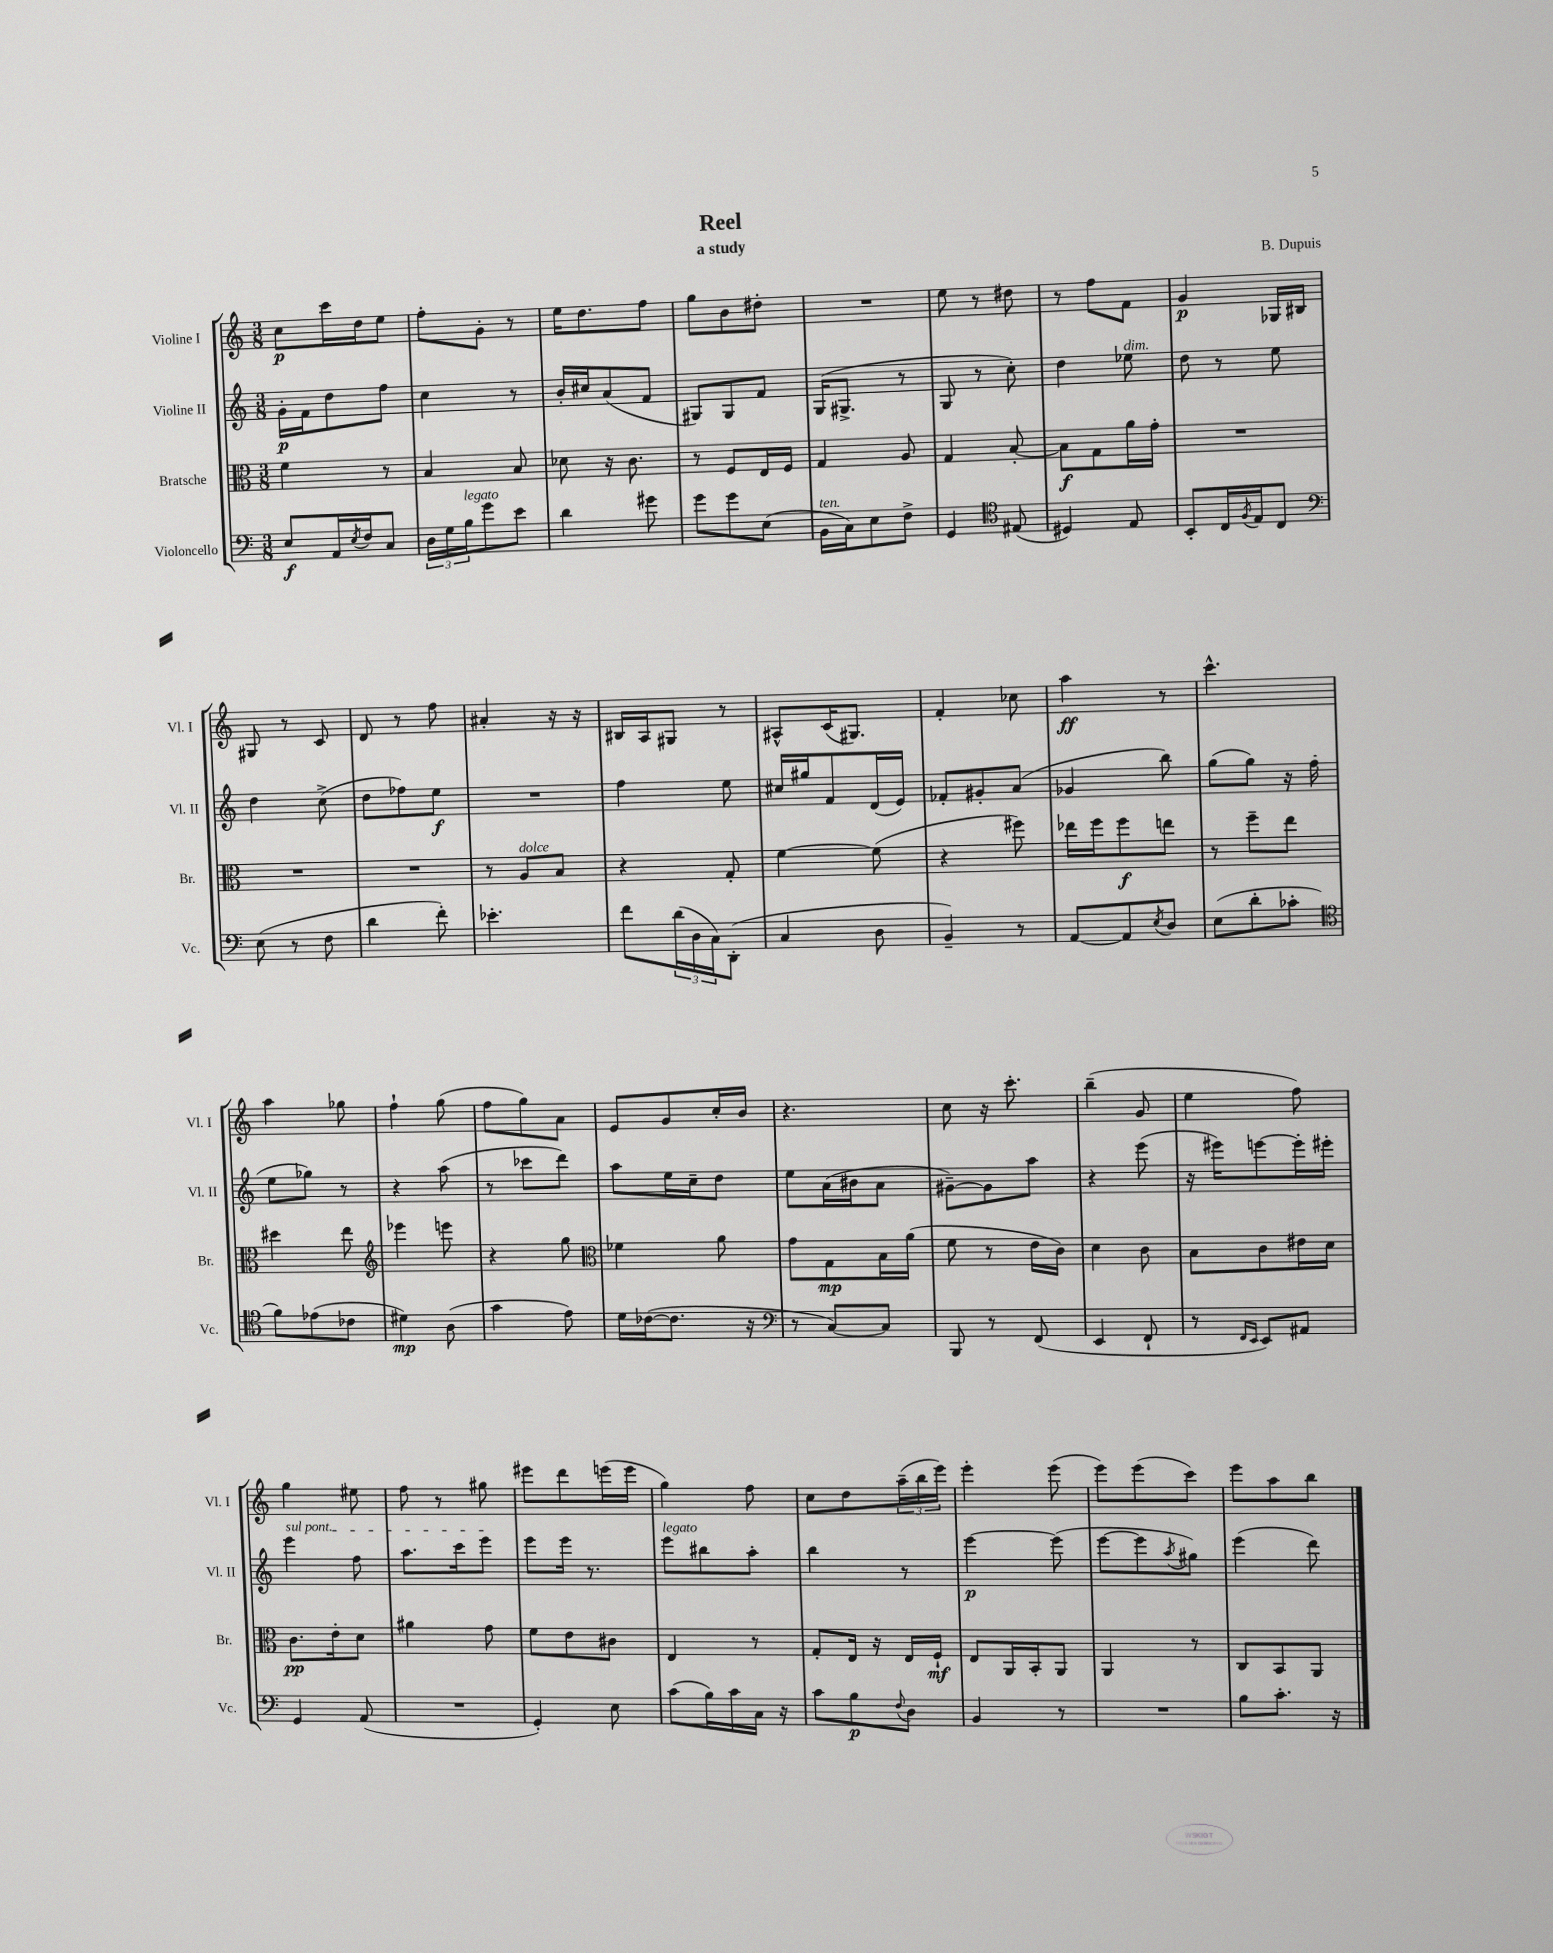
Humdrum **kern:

**kern	**dynam	**kern	**dynam	**kern	**dynam	**kern	**dynam
*part4	*part4	*part3	*part3	*part2	*part2	*part1	*part1
*staff4	*staff4	*staff3	*staff3	*staff2	*staff2	*staff1	*staff1
*I"Violoncello	*	*I"Bratsche	*	*I"Violine II	*	*I"Violine I	*
*I'Vc.	*	*I'Br.	*	*I'Vl. II	*	*I'Vl. I	*
*clefF4	*	*clefC3	*	*clefG2	*	*clefG2	*
*k[]	*	*k[]	*	*k[]	*	*k[]	*
*M3/8	*	*M3/8	*	*M3/8	*	*M3/8	*
=1	=1	=1	=1	=1	=1	=1	=1
8E/L	f	4f\	.	16g'\LL	p	8cc\L	p
.	.	.	.	16f\J	.	.	.
16AA/L	.	.	.	8dd\	.	16ccc\L	.
8qE/	.	.	.	.	.	.	.
16F/J	.	.	.	.	.	16dd\J	.
8C/J	.	8r	.	8ff\J	.	8ee\J	.
=2	=2	=2	=2	=2	=2	=2	=2
24D\LL	.	4B/	.	4cc\	.	8ff'\L	.
24G\	.	.	.	.	.	.	.
!LO:TX:a:i:t=legato	!	!	!	!	!	!	!
24B\J	.	.	.	.	.	.	.
8g\	.	.	.	.	.	8g'\J	.
8e\J	.	8B/	.	8r	.	8r	.
=3	=3	=3	=3	=3	=3	=3	=3
4d\	.	8d-X\	.	16b'/LL	.	16ee\KL	.
.	.	.	.	16cc#X/J	.	8.dd\	.
.	.	16r	.	(8a/	.	.	.
.	.	8.c\	.	.	.	.	.
8g#X\	.	.	.	8f/J	.	8ff\J	.
=4	=4	=4	=4	=4	=4	=4	=4
8g\L	.	8r	.	8G#X/L)	.	8gg\L	.
8g\	.	8F/L	.	8G#/	.	8b\	.
(8E\J	.	16E/L	.	8f/J	.	8dd#X'\J	.
.	.	16F/JJ	.	.	.	.	.
=5	=5	=5	=5	=5	=5	=5	=5
!LO:TX:a:i:t=ten.	!	!	!	!	!	!	!
16BB\LL	.	4G/	.	(16G/KL	.	4.r	.
16C\J)	.	.	.	8.G#X^/J	.	.	.
8E\	.	.	.	.	.	.	.
8F^\J	.	8A/	.	8r	.	.	.
=6	=6	=6	=6	=6	=6	=6	=6
4GG/	.	4G/	.	8G/	.	8ee\	.
.	.	.	.	8r	.	8r	.
*clefC4	*	*	*	*	*	*	*
(8E#X/	.	[8B'/	.	8cc'\)	.	8dd#X\	.
=7	=7	=7	=7	=7	=7	=7	=7
4D#X/)	.	8B\L]	f	4dd\	.	8r	.
.	.	8G\	.	.	.	8ff\L	.
!	!	!	!	!LO:TX:a:i:t=dim.	!	!	!
8E/	.	16a\L	.	8ee-X\	.	8f\J	.
.	.	16g'\JJ	.	.	.	.	.
=8	=8	=8	=8	=8	=8	=8	=8
8BB'/L	.	4.r	.	8dd\	.	4g/	p
16C/L	.	.	.	8r	.	.	.
8qF/	.	.	.	.	.	.	.
16E/J	.	.	.	.	.	.	.
8C/J	.	.	.	8ee\	.	16G-X/LL	.
.	.	.	.	.	.	16B#X/JJ	.
!!LO:LB:g=z
=9	=9	=9	=9	=9	=9	=9	=9
*clefF4	*	*	*	*	*	*	*
(8E\	.	4.r	.	4dd\	.	8G#X/	.
8r	.	.	.	.	.	8r	.
8F\	.	.	.	(8cc^\	.	8c/	.
=10	=10	=10	=10	=10	=10	=10	=10
4d\	.	4.r	.	8dd\L	.	8d/	.
.	.	.	.	8ff-X\)	.	8r	.
8f'\)	.	.	.	8ee\J	f	8ff\	.
=11	=11	=11	=11	=11	=11	=11	=11
4.e-X'\	.	8r	.	4.r	.	4a#X'/	.
!	!	!LO:TX:a:i:t=dolce	!	!	!	!	!
.	.	8A/L	.	.	.	.	.
.	.	8B/J	.	.	.	16r	.
.	.	.	.	.	.	16r	.
=12	=12	=12	=12	=12	=12	=12	=12
8f\L	.	4r	.	4ff\	.	16B#X/LL	.
.	.	.	.	.	.	16A/J	.
(24d\L	.	.	.	.	.	8G#X/J	.
24D\	.	.	.	.	.	.	.
24C\J)	.	.	.	.	.	.	.
(8DD'\J	.	8G'/	.	8ee\	.	8r	.
=13	=13	=13	=13	=13	=13	=13	=13
4C/	.	[4f\	.	16cc#X/LL	.	8A#X^^/L	.
.	.	.	.	16gg#X/J	.	.	.
.	.	.	.	8f/	.	(16c/K	.
.	.	.	.	.	.	8.G#X/J)	.
8D\	.	(8f\]	.	(16d/L	.	.	.
.	.	.	.	16e/JJ)	.	.	.
=14	=14	=14	=14	=14	=14	=14	=14
4BB~/)	.	4r	.	8f-X'/L	.	4f'/	.
.	.	.	.	8g#X'/	.	.	.
8r	.	8ff#X\)	.	(8a/J	.	8cc-X\	.
=15	=15	=15	=15	=15	=15	=15	=15
[8AA/L	.	16ee-X\LL	.	4g-X/	.	4aa\	ff
.	.	16ff\J	.	.	.	.	.
8AA/]	.	8ff\	f	.	.	.	.
8qE/	.	.	.	.	.	.	.
8D/J	.	8een\J	.	8bb\)	.	8r	.
=16	=16	=16	=16	=16	=16	=16	=16
(8E\L	.	8r	.	(8gg\L	.	4.ccc^^\	.
8d'\	.	8ff~\L	.	8gg\J)	.	.	.
8c-X'\J	.	8ee\J	.	16r	.	.	.
.	.	.	.	(16ff\	.	.	.
!!LO:LB:g=z
=17	=17	=17	=17	=17	=17	=17	=17
*clefC4	*	*	*	*	*	*	*
8f\L)	.	4dd#X\	.	8ee\L	.	4aa\	.
(8e-X\	.	.	.	8gg-X\J)	.	.	.
8c-X\J	.	8ee\	.	8r	.	8gg-X\	.
=18	=18	=18	=18	=18	=18	=18	=18
*	*	*clefG2	*	*	*	*	*
4d#X\)	mp	4eee-X\	.	4r	.	4ff`\	.
(8A\	.	8eeen\	.	(8aa\	.	(8gg\	.
=19	=19	=19	=19	=19	=19	=19	=19
4g\	.	4r	.	8r	.	8ff\L	.
.	.	.	.	8ccc-X\L	.	8gg\)	.
8e\)	.	8gg\	.	8ddd\J)	.	8a\J	.
=20	=20	=20	=20	=20	=20	=20	=20
*	*	*clefC3	*	*	*	*	*
16d\LL	.	4f-X\	.	8aa\L	.	8e/L	.
([16c-X\J	.	.	.	.	.	.	.
8.c-\J]	.	.	.	16ee\L	.	8g/	.
.	.	.	.	16cc~\J	.	.	.
.	.	8a\	.	8dd\J	.	16cc'/L	.
16r	.	.	.	.	.	16b/JJ	.
=21	=21	=21	=21	=21	=21	=21	=21
*clefF4	*	*	*	*	*	*	*
8r	.	8g\L	.	8ee\L	.	4.r	.
[8C/L)	.	8G\	mp	(16a\L	.	.	.
.	.	.	.	16b#X\J	.	.	.
8C/J]	.	16B\L	.	8a\J	.	.	.
.	.	(16a\JJ	.	.	.	.	.
=22	=22	=22	=22	=22	=22	=22	=22
8BBB/	.	8f\	.	[8g#X~\L)	.	8cc\	.
8r	.	8r	.	8g#\]	.	16r	.
.	.	.	.	.	.	8.ccc'\	.
(8FF/	.	16e\LL	.	8aa\J	.	.	.
.	.	16c\JJ)	.	.	.	.	.
=23	=23	=23	=23	=23	=23	=23	=23
4EE/	.	4d\	.	4r	.	(4bb~\	.
8FF`/	.	8c\	.	(8eee\	.	8g/	.
=24	=24	=24	=24	=24	=24	=24	=24
8r	.	8B\L	.	16r	.	4ee\	.
.	.	.	.	16eee#X\KL)	.	.	.
16qqFF/LL	.	.	.	.	.	.	.
16qqEE/JJ	.	.	.	.	.	.	.
8EE/L)	.	8c\	.	[8eeen\	.	.	.
8AA#X/J	.	16e#X\L	.	16eee'\L]	.	8ff\)	.
.	.	16d\JJ	.	16eee#X'\JJ	.	.	.
!!LO:LB:g=z
=25	=25	=25	=25	=25	=25	=25	=25
!	!	!	!	!LO:TX:a:i:t=sul pont.	!	!	!
4GG/	.	8.c\L	pp	4eee\	.	4gg\	.
.	.	16e'\k	.	.	.	.	.
(8AA/	.	8d\J	.	8ff\	.	8ee#X\	.
=26	=26	=26	=26	=26	=26	=26	=26
4.r	.	4a#X\	.	8.aa\L	.	8ff\	.
.	.	.	.	.	.	8r	.
.	.	.	.	16ccc\k	.	.	.
.	.	8g\	.	8eee\J	.	8gg#X\	.
=27	=27	=27	=27	=27	=27	=27	=27
4GG'/)	.	8f\L	.	8eee\L	.	8eee#X\L	.
.	.	8e\	.	16eee\Jk	.	8ddd\	.
.	.	.	.	8.r	.	.	.
8E\	.	8c#X\J	.	.	.	(16eeen\L	.
.	.	.	.	.	.	16eee\JJ	.
=28	=28	=28	=28	=28	=28	=28	=28
!	!	!	!	!LO:TX:a:i:t=legato	!	!	!
(8c\L	.	4E/	.	8eee\L	.	4gg\)	.
16B\L)	.	.	.	8bb#X\	.	.	.
16c\	.	.	.	.	.	.	.
16C\JJ	.	8r	.	8aa'\J	.	8ff\	.
16r	.	.	.	.	.	.	.
=29	=29	=29	=29	=29	=29	=29	=29
8c\L	.	8G'/L	.	4bb\	.	8cc\L	.
8B\	p	16E/Jk	.	.	.	8dd\	.
.	.	16r	.	.	.	.	.
8qqF/	.	.	.	.	.	.	.
8D\J	.	16E/LL	.	8r	.	(24aa~\L	.
.	.	.	.	.	.	24bb\	.
.	.	16F`/JJ	mf	.	.	.	.
.	.	.	.	.	.	24eee\JJ)	.
=30	=30	=30	=30	=30	=30	=30	=30
4BB/	.	8E/L	.	[4eee\	p	4eee'\	.
.	.	16AA/L	.	.	.	.	.
.	.	16BB'/J	.	.	.	.	.
8r	.	8AA/J	.	(8eee\]	.	(8eee\	.
=31	=31	=31	=31	=31	=31	=31	=31
4.r	.	4AA/	.	[8eee\L	.	8eee\L)	.
.	.	.	.	8eee\]	.	(8eee\	.
.	.	.	.	8qaa/	.	.	.
.	.	8r	.	8gg#X\J)	.	8ccc\J)	.
=32	=32	=32	=32	=32	=32	=32	=32
8B\L	.	8C/L	.	(4eee\	.	8eee\L	.
8.c'\J	.	8BB/	.	.	.	8aa\	.
.	.	8AA/J	.	8ddd\)	.	8bb\J	.
16r	.	.	.	.	.	.	.
==	==	==	==	==	==	==	==
*-	*-	*-	*-	*-	*-	*-	*-
